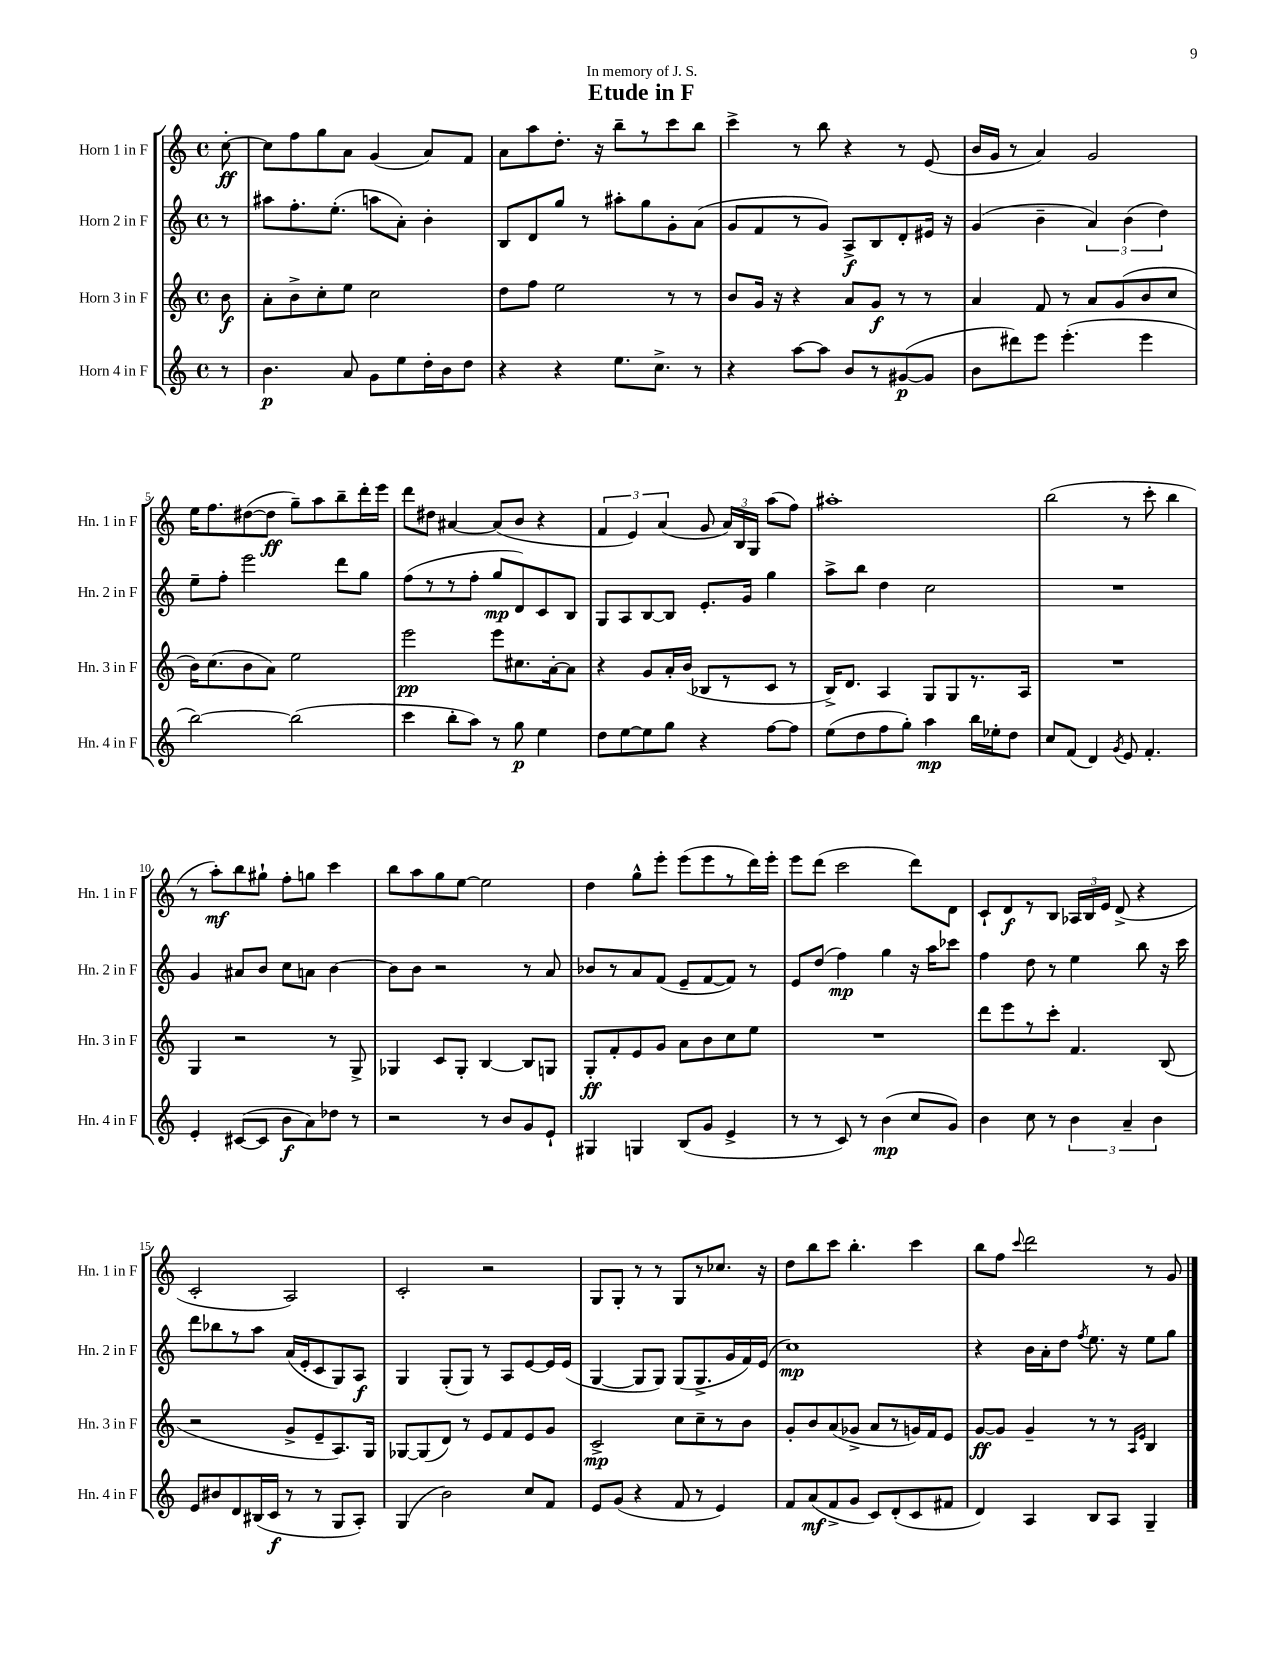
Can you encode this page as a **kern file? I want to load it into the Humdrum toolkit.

**kern	**kern	**kern	**kern
*staff4	*staff3	*staff2	*staff1
*clefG2	*clefG2	*clefG2	*clefG2
*k[]	*k[]	*k[]	*k[]
*M4/4	*M4/4	*M4/4	*M4/4
*met(c)	*met(c)	*met(c)	*met(c)
8r	8b	8r	[8cc'
=	=	=	=
4.b	8a'	8aa#	8cc]
.	8b^	8.ff'	8ff
.	8cc'	.	8gg
.	.	(8.ee'	.
8a	8ee	.	8a
8g	2cc	8aa	(4g
8ee	.	8a')	.
16dd'	.	4b'	8a)
16b	.	.	.
8dd	.	.	8f
=	=	=	=
4r	8dd	8B	8a
.	8ff	8d	8aa
4r	2ee	8gg	8.dd'
.	.	8r	.
.	.	.	16r
8.ee	.	8aa#'	8bb~
.	.	8gg	8r
8.cc^	.	.	.
.	8r	8g'	8ccc
8r	8r	(8a	8bb
=	=	=	=
4r	8b	8g	4ccc^
.	16g	8f	.
.	16r	.	.
[8aa	4r	8r	8r
8aa]	.	8g)	8bb
8b	8a	8A^	4r
8r	8g	8B	.
([8g#	8r	8d'	8r
8g#]	8r	16e#	(8e
.	.	16r	.
=	=	=	=
8b	4a	(4g	16b
.	.	.	16g
8ddd#)	.	.	8r
8eee	8f	4b~	4a)
(4.eee'	8r	.	.
.	8a	6a)	2g
.	(8g	.	.
.	.	(6b	.
4eee	8b	.	.
.	.	6dd)	.
.	8cc	.	.
=	=	=	=
[2bb)	16b)	8ee~	16ee
.	(8.cc	.	8.ff
.	.	8ff'	.
.	8b	2eee	([8dd#
.	8a)	.	8dd#]
(2bb]	2ee	.	8gg~)
.	.	.	8aa
.	.	8ddd	8bb~
.	.	8gg	16ddd'
.	.	.	16eee
=	=	=	=
4ccc	2eee	(8ff	8ddd
.	.	8r	8dd#
8bb'	.	8r	[4a#
8aa)	.	8ff'	.
8r	8eee	8gg	(8a#]
8gg	8.cc#	8d)	8b
4ee	.	8c	4r
.	[16a'	.	.
.	8a]	8B	.
=	=	=	=
8dd	4r	8G	6f
[8ee	.	8A	.
.	.	.	6e)
8ee]	8g	[8B	.
.	.	.	(6a
8gg	16a'	8B]	.
.	(16b	.	.
4r	8B-	8.e'	8g
.	8r	.	24a)
.	.	.	24B
.	.	16g	.
.	.	.	24G
[8ff	8c	4gg	(8aa
8ff]	8r	.	8ff)
=	=	=	=
(8ee	16B^)	8aa^	1aa#'
.	8.d	.	.
8dd	.	8bb	.
8ff	4A	4dd	.
8gg')	.	.	.
4aa	8G	2cc	.
.	8G	.	.
16bb	8.r	.	.
16ee-'	.	.	.
8dd	.	.	.
.	16A	.	.
=	=	=	=
8cc	1r	1r	(2bb
(8f	.	.	.
4d)	.	.	.
8qg	.	.	.
8e	.	.	8r
4.f'	.	.	8ccc'
.	.	.	4bb
=	=	=	=
4e'	4G	4g	8r
.	.	.	8aa')
([8c#	2r	8a#	8bb
8c#]	.	8b	8gg#`
8b	.	8cc	8ff'
8a)	.	8a	8gg
8dd-	8r	[4b	4ccc
8r	8G^	.	.
=	=	=	=
2r	4G-	8b]	8bb
.	.	8b	8aa
.	8c	2r	8gg
.	8G-'	.	[8ee
8r	[4B	.	2ee]
8b	.	.	.
8g	8B]	8r	.
8e`	8G	8a	.
=	=	=	=
4G#	8G'	8b-	4dd
.	8f'	8r	.
4G	8e	8a	8gg^^
.	8g	(8f	8eee'
(8B	8a	8e~	(8eee
8g	8b	[8f	8eee
4e^	8cc	8f])	8r
.	8ee	8r	16ddd)
.	.	.	16eee'
=	=	=	=
8r	1r	8e	8eee
8r	.	(8dd	(8ddd
8c)	.	4ff)	2ccc
8r	.	.	.
(4b	.	4gg	.
8cc	.	16r	8ddd)
.	.	16aa	.
8g)	.	8ccc-	8d
=	=	=	=
4b	8ddd	4ff	8c`
.	8eee	.	8d
8cc	8r	8dd	8r
8r	8ccc'	8r	8B
6b	4.f	4ee	24A-
.	.	.	24B
.	.	.	24e
.	.	.	(8d^
6a~	.	.	.
.	.	8bb	4r
6b	.	.	.
.	(8B	16r	.
.	.	16ccc	.
=	=	=	=
8e	2r	8ddd	2c'
8b#	.	8bb-	.
8d	.	8r	.
(16B#	.	8aa	.
16c	.	.	.
8r	8g^	(16a	2A)
.	.	16e'	.
8r	8e~	8c	.
8G	8.A)	8G)	.
8A')	.	8A	.
.	16G	.	.
=	=	=	=
(4G	[8G-	4G	2c'
.	(8G-]	.	.
2b)	8d)	(8G'	.
.	8r	8G)	.
.	8e	8r	2r
.	8f	8A	.
8cc	8e	[8e	.
8f	8g	16e]	.
.	.	(16e	.
=	=	=	=
8e	2c^	[4G	8G
(8g	.	.	8G'
4r	.	8G]	8r
.	.	8G)	8r
8f	8cc	(8G	8G
8r	8cc~	8.G^	8r
4e)	8r	.	8.cc-
.	.	16g	.
.	8b	16f)	.
.	.	(16e	16r
=	=	=	=
8f	8g'	1cc)	8dd
(8a	8b	.	8bb
8f^	(8a	.	8ccc
8g	8g-^	.	4.bb'
8c)	8a	.	.
(8d'	8r	.	.
8c	16g)	.	4ccc
.	16f	.	.
8f#	8e	.	.
=	=	=	=
4d)	[8g	4r	8bb
.	8g]	.	8ff
.	.	.	8qqccc
4A	4g~	16b	2ddd
.	.	16a'	.
.	.	8dd	.
.	.	8qff	.
8B	8r	8.ee	.
8A	8r	.	.
.	.	16r	.
.	16qqA	.	.
.	16qqe	.	.
4G~	4B	8ee	8r
.	.	8gg	8g
==	==	==	==
*-	*-	*-	*-
